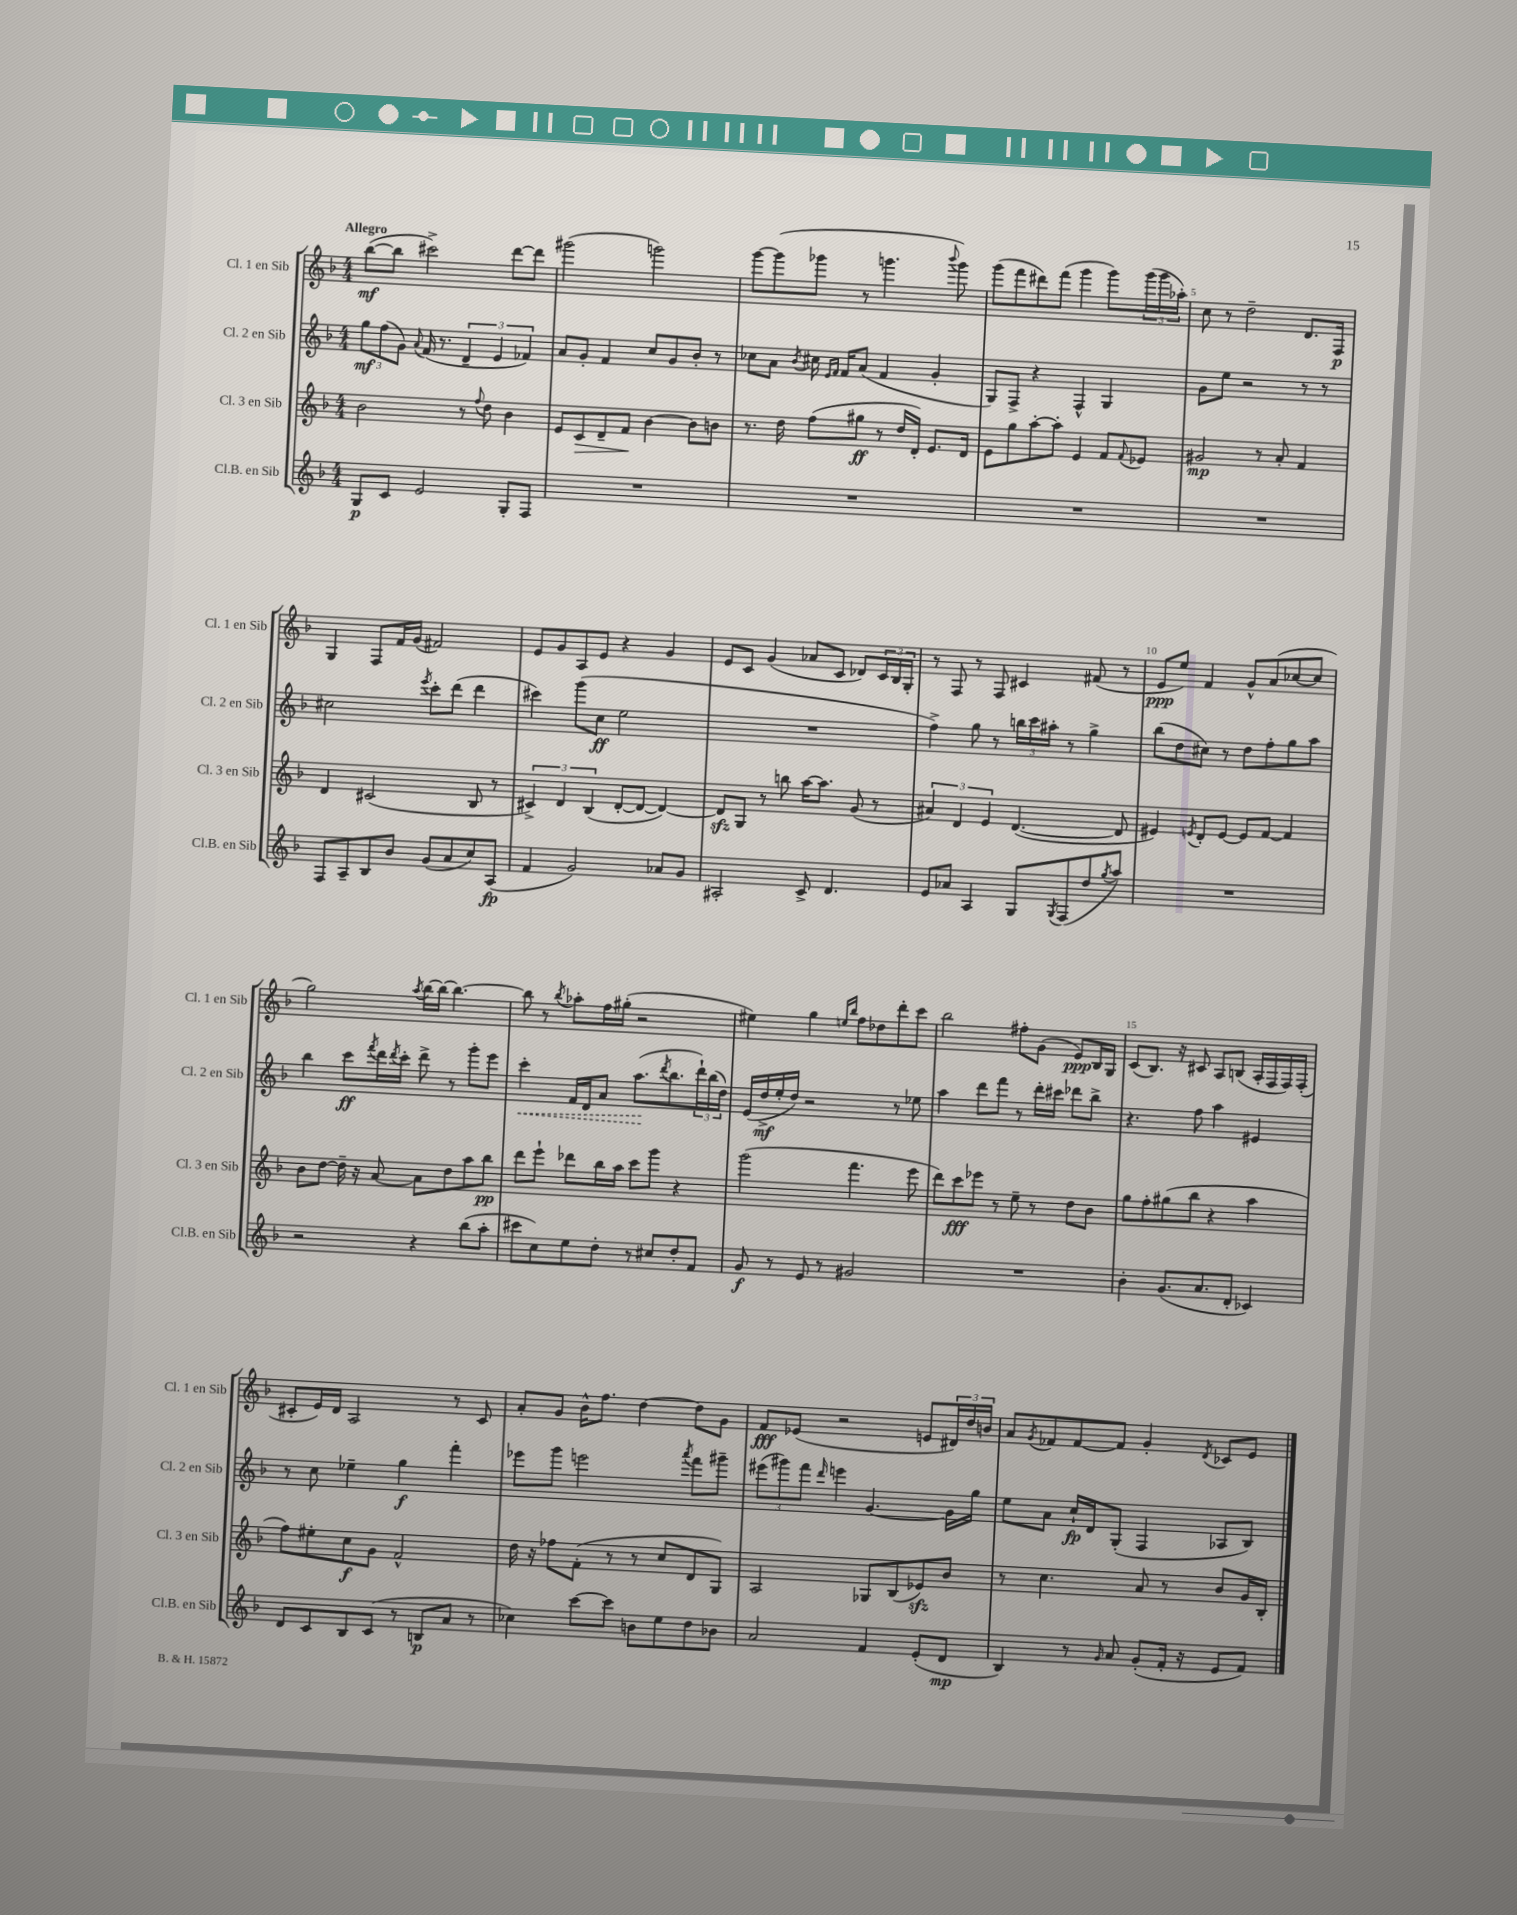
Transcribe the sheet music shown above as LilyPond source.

<<
\new StaffGroup <<
\new Staff = "s0" \with { instrumentName = "Cl. 1 en Sib" shortInstrumentName = "Cl. 1 en Sib" } {
    \clef treble \key f \major \numericTimeSignature \time 4/4 \tempo "Allegro"
    bes''8~\mf( bes''8 cis'''2->) d'''8~ d'''8 |
    gis'''2( g'''2) |
    g'''8~ g'''8( ges'''8 r8 g'''4. \appoggiatura { bes'''8 } g'''8) |
    g'''8( f'''8 dis'''8) f'''8( g'''4 g'''8) \tuplet 3/2 { g'''16( g'''16 aes''16-.) } |
    c''8 r8 d''2-- d'8. f16\p |
    g4 f8 f'16 g'16( fis'2) |
    e'8 g'8 a8 e'8 r4 g'4 |
    e'8 c'8 g'4( aes'8 c'8 des'8) \tuplet 3/2 { c'16 bes16 g16-. } |
    r8 f8 r8 f8 cis'4 fis'8( r8 |
    e'8\ppp e''8) f'4 g'8-^ a'8( ces''8~ ces''8 |
    g''2) \acciaccatura { a''8 } bes''16~ bes''16~ bes''4.~ |
    bes''8 r8 \acciaccatura { bes''8 } aes''8-. f''16 gis''16-.( r2 |
    eis''4) g''4 \grace { e''16 bes''16 } f''8 des''8 d'''8-. c'''8 |
    bes''2 fis''8-. g'8( e'8\ppp) bes16 g16 |
    c'8( bes8.) r16 cis'8 a8 b8( a16-. f16 f16) f16-.( |
    cis'8-. e'16) d'16 a2 r8 cis'8 |
    a'8-. g'8 bes'16-^ f''8. d''4~ d''8 g'8 |
    f'8\fff ees'8( r2 e'8 \tuplet 3/2 { dis'16) d''16 b'16 } |
    a'8 \acciaccatura { g'8 } fes'8 fes'8~ fes'8 g'4-. \acciaccatura { d'8 } ces'8 e'8 \bar "|." |
}
\new Staff = "s1" \with { instrumentName = "Cl. 2 en Sib" shortInstrumentName = "Cl. 2 en Sib" } {
    \clef treble \key f \major \numericTimeSignature \time 4/4
    \tuplet 3/2 { g''8\mf f''8( g'8) } \appoggiatura { a'8 } f'16( r8. \tuplet 3/2 { d'4-- e'4 fes'4) } |
    a'8 g'8-. f'4 c''8 g'8 bes'8-. r8 |
    ces''8 a'8 \acciaccatura { bes'8 } cis''16 \grace { e'16 f'16 } f'16 a'8( f'4 g'4-. |
    g8) f8-> r4 f4-^ g4 |
    g'8 e''8 r2 r8 r8 |
    cis''2 \acciaccatura { e'''8 } c'''8-. d'''8( d'''4 |
    cis'''4) g'''8( c''8\ff e''2 |
    R1 |
    f''4->) g''8 r8 \tuplet 3/2 { b''16 c'''16 ais''16-. } r8 g''4-> |
    bes''8( d''8 cis''8) r8 d''8 f''8-. g''8 a''8 |
    bes''4 c'''8\ff \acciaccatura { f'''8 } d'''16 \acciaccatura { d'''8 } c'''16-. d'''8-> r8 g'''8-. e'''8 |
    \once \override Hairpin.style = #'dashed-line c'''4-.\< f'16 d'16 a'8 a''8.\!( \acciaccatura { d'''8 } bes''8. \tuplet 3/2 { d'''16-!) bes''16( d''16) } |
    e'16( d''16->\mf e''16-. d''16) r2 r8 ees''8 |
    a''4 d'''8 f'''8 r8 d'''16-. cis'''16 des'''8 bes''8-> |
    r4. f''8 a''4 eis'4 |
    r8 c''8 ees''4-- g''4\f f'''4-. |
    ees'''8 g'''8 e'''2 \acciaccatura { a'''8 } f'''8 gis'''8-- |
    \tuplet 3/2 { eis'''8( gis'''8) f'''8 } \grace { d'''16 } e'''4 g'4.~ g'16 g''16 |
    e''8 a'8 c''16-!\fp d'16 g8-.( f4 aes8 bes8) \bar "|." |
}
\new Staff = "s2" \with { instrumentName = "Cl. 3 en Sib" shortInstrumentName = "Cl. 3 en Sib" } {
    \clef treble \key f \major \numericTimeSignature \time 4/4
    bes'2 r8 \appoggiatura { f''8 } d''8 bes'4 |
    e'8 c'8\> d'8-- f'8\! bes'4~ bes'8 b'8 |
    r8. d''16 f''8( gis''8\ff r8 d''16 d'16-.) e'8. d'16 |
    e'8 g''8 a''8~-. a''8-. e'4 f'8 \appoggiatura { f'8 } ees'8 |
    gis'2\mp r8 a'8-. f'4 |
    d'4 cis'2( bes8 r8 |
    \tuplet 3/2 { cis'4->) d'4 bes4( } d'8~-. d'8~ d'4~) |
    d'8\sfz g8 r8 b''8 a''16~ a''8. g'8( r8 |
    \tuplet 3/2 { ais'4) d'4 e'4 } d'4.~( d'8 |
    eis'4) \acciaccatura { e'8 } d'8-. e'8~ e'8 f'8~ f'4 |
    bes'8 d''8~ d''16-- r16 a'8~ a'8 d''8 a''8 bes''8\pp |
    d'''8 e'''8-! des'''8 bes''16 a''16 c'''8 g'''8 r4 |
    g'''2( f'''4. e'''8 |
    d'''8) c'''8\fff ees'''8 r8 e''8-- r8 d''8 bes'8 |
    g''8 f''8-. gis''8( bes''8 r4 a''4 |
    f''8) eis''8-. c''8\f g'8 f'2-^ |
    d''16 r16 fes''8 f'8-.( r8 r8 c''8 d'8 g8) |
    a2 ges8 bes8( ees'8\sfz) bes'8 |
    r8 c''4. a'8 r8 bes'8 g'16 bes16-. \bar "|." |
}
\new Staff = "s3" \with { instrumentName = "Cl.B. en Sib" shortInstrumentName = "Cl.B. en Sib" } {
    \clef treble \key f \major \numericTimeSignature \time 4/4
    g8\p c'8 e'2 g8-. f8 |
    R1 |
    R1 |
    R1 |
    R1 |
    f8 a8-- bes8 bes'8 g'8( a'8 c''8) a8\fp( |
    f'4 g'2) aes'8 g'8 |
    ais2-. c'8-> d'4. |
    e'8 aes'8 a4 g8 \acciaccatura { g8 } f8( d''8 \acciaccatura { g''8 } a''8) |
    R1 |
    r2 r4 bes''8( a''8-. |
    cis'''8 c''8) e''8 d''8-. r8 cis''8 d''8-. f'8 |
    g'8\f r8 e'8 r8 gis'2 |
    R1 |
    bes'4-. g'8.( a'8. d'8-. ces'4) |
    d'8 c'8 bes8 c'8( r8 b8\p a'8 r8 |
    ces''4) c'''8~ c'''8 b'8 e''8 d''8 bes'8 |
    a'2 f'4 e'8-.( d'8\mp |
    bes4) r8 \grace { g'16 } a'8 g'8-.( f'16-. r16 e'8 f'8) \bar "|." |
}
>>
>>
\layout { \context { \Score \override BarNumber.break-visibility = ##(#f #t #t) barNumberVisibility = #(every-nth-bar-number-visible 5) } }
